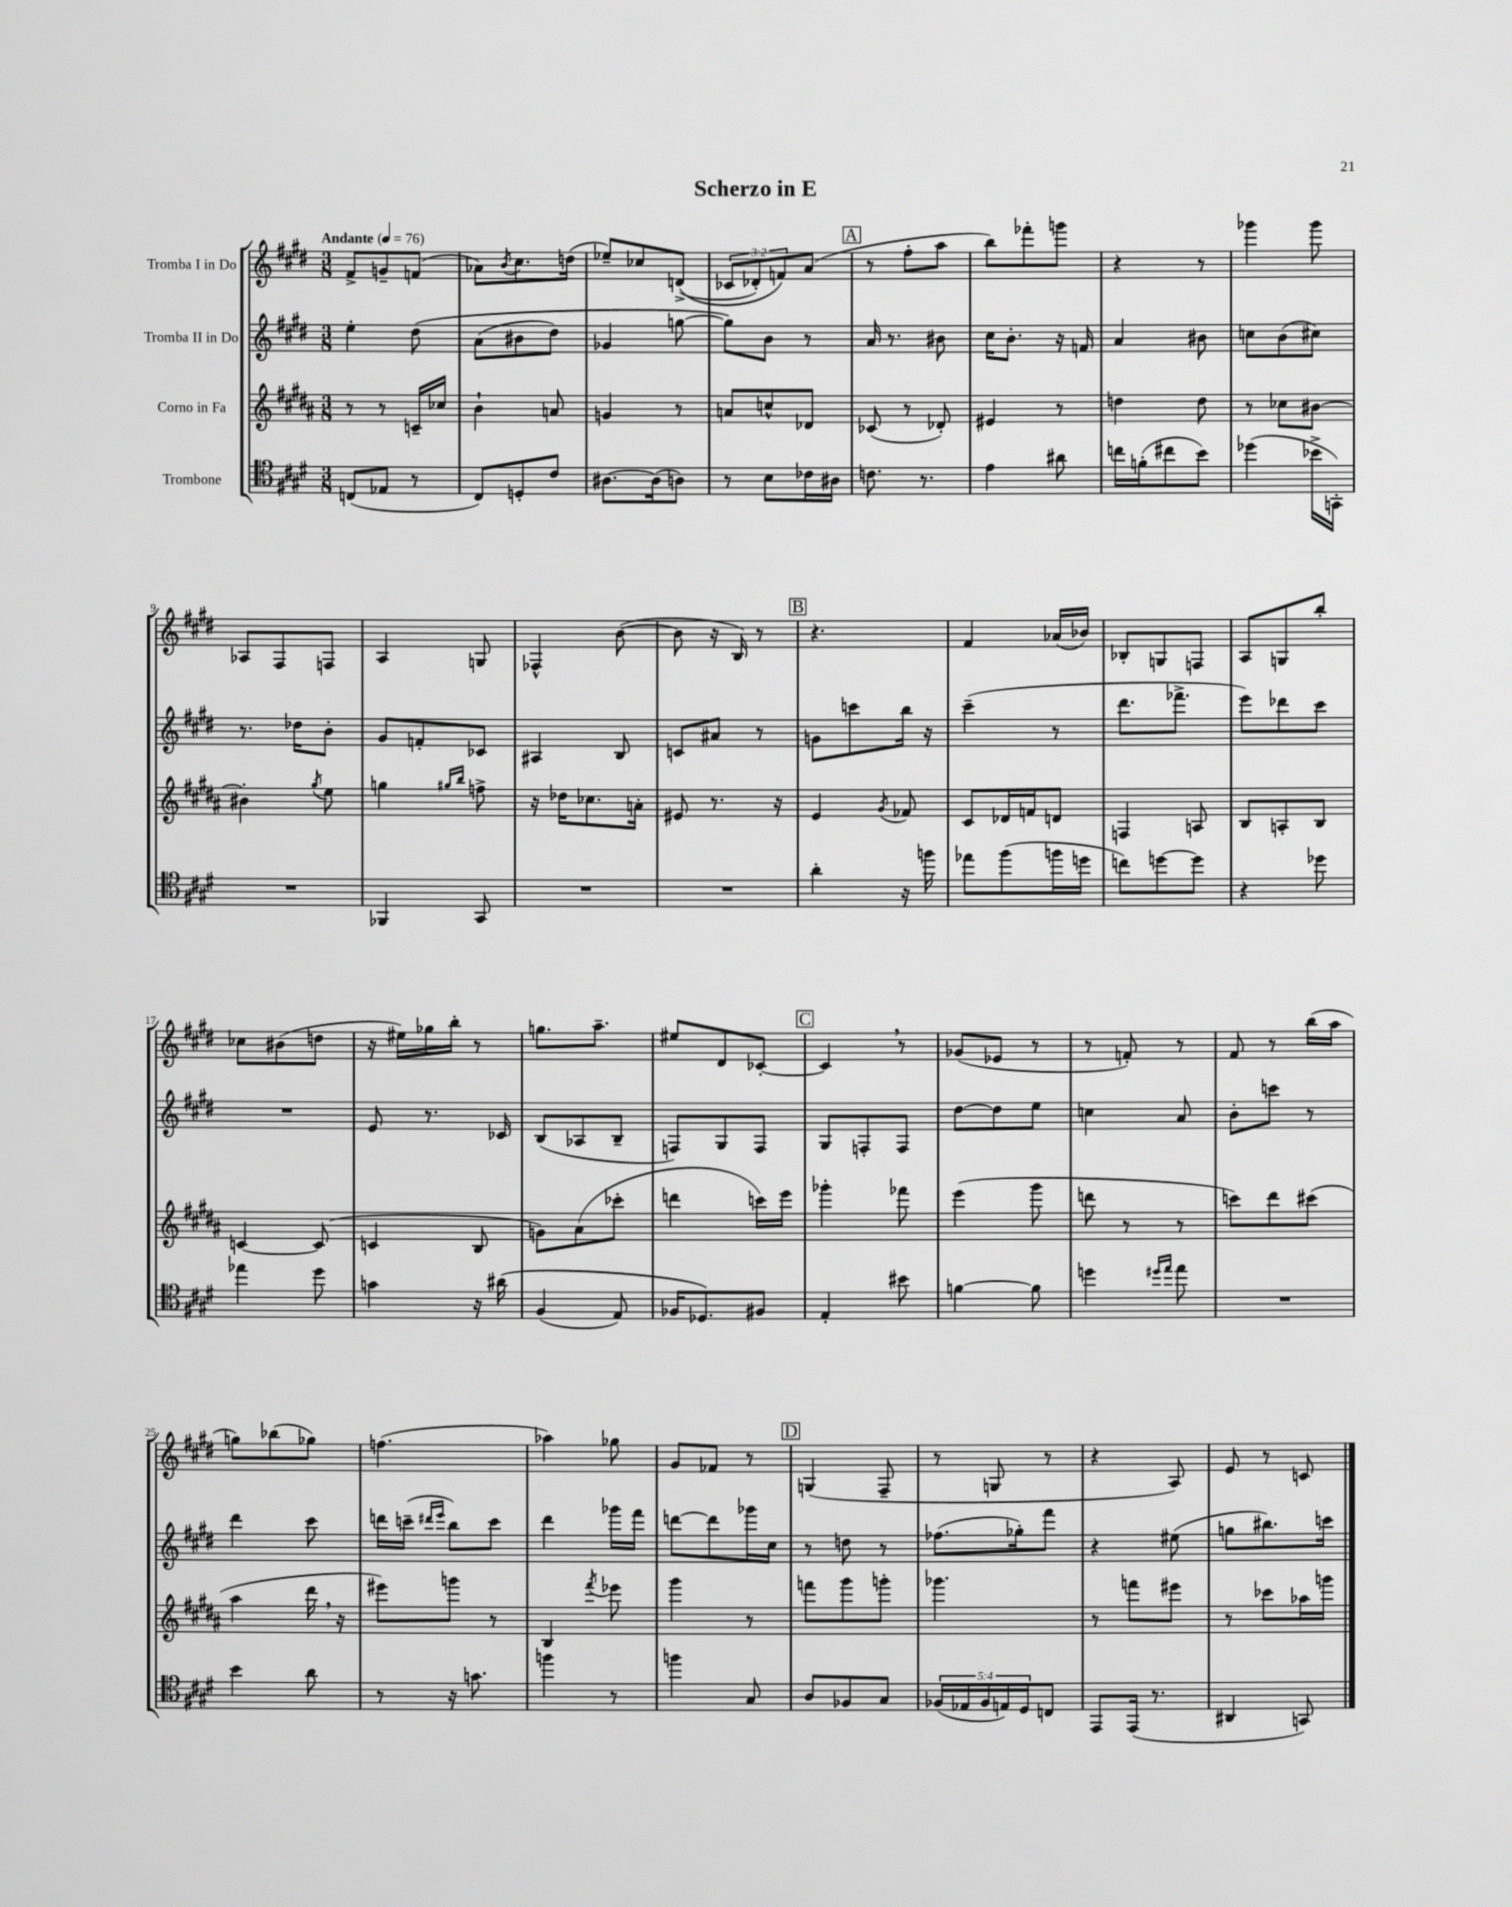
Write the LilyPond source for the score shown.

\header { title = "Scherzo in E" }
<<
\new StaffGroup <<
\new Staff = "s0" \with { instrumentName = "Tromba I in Do" } {
    \clef treble \key e \major \numericTimeSignature \time 3/8 \override Staff.TupletNumber.text = #tuplet-number::calc-fraction-text \tempo "Andante" 4 = 76
    fis'8-> g'8-- f'8( |
    aes'8) \acciaccatura { b'8 } cis''8. d''16( |
    ees''8--) ces''8 d'8->(\( |
    \tuplet 3/2 { ces'8 des'8-.) f'8\) } a'8( |
    \mark \markup { \box "A" } r8 fis''8-. a''8 |
    b''8) fes'''8-. g'''8 |
    r4 r8 |
    ges'''4 ges'''8 |
    aes8 fis8 f8 |
    a4 g8 |
    fes4-^ b'8~( |
    b'8 r16 b16) r8 |
    \mark \markup { \box "B" } r4. |
    fis'4 aes'16( bes'16) |
    bes8-. g8 f8 |
    a8 g8 b''8-. |
    ces''8 bis'8( d''8 |
    r16 eis''16) ges''16 b''16-. r8 |
    g''8. a''8.-- |
    eis''8 dis'8 ces'8~-. |
    \mark \markup { \box "C" } ces'4 \breathe r8 |
    ges'8( ees'8 r8 |
    r8 f'8-.) r8 |
    fis'8 r8 b''16( a''16 |
    g''8) bes''8( ges''8) |
    f''4.( |
    aes''4) ges''8 |
    gis'8 fes'8 r8 |
    \mark \markup { \box "D" } g4( fis8-- |
    r8 g8 r8 |
    r4 a8) |
    e'8 r8 c'8 \bar "|." |
}
\new Staff = "s1" \with { instrumentName = "Tromba II in Do" } {
    \clef treble \key e \major \numericTimeSignature \time 3/8
    e''4-. dis''8\( |
    a'8( bis'8 dis''8) |
    ges'4 g''8~ |
    g''8\) b'8 r8 |
    \mark \markup { \box "A" } a'16 r8. bis'8 |
    cis''16 b'8.-. r16 f'16 |
    a'4 bis'8 |
    c''8 b'8( cis''8) |
    r8. des''16 b'8-. |
    gis'8 f'8-. ces'8 |
    ais4 b8 |
    c'8 ais'8 r8 |
    \mark \markup { \box "B" } g'8 c'''8 b''16 r16 |
    cis'''4--( r8 |
    dis'''8. fes'''8.-> |
    e'''8) des'''8 cis'''8 |
    R4. |
    e'8 r8. ces'16 |
    b8( aes8 b8-- |
    f8) gis8 f8 |
    \mark \markup { \box "C" } gis8 f8-. f8 |
    dis''8~ dis''8 e''8 |
    c''4 a'8 |
    b'8-. c'''8 r8 |
    dis'''4 cis'''8 |
    d'''16 c'''16--( \grace { dis'''16 e'''16 } b''8) c'''8 |
    dis'''4 ges'''16 fis'''16 |
    d'''8~ d'''8 ges'''16 cis''16 |
    \mark \markup { \box "D" } r8 d''8 r8 |
    fes''8.( ges''16-.) fis'''8 |
    r4 eis''8( |
    g''8 bis''8.) c'''16 \bar "|." |
}
\new Staff = "s2" \with { instrumentName = "Corno in Fa" } {
    \clef treble \key b \major \numericTimeSignature \time 3/8
    r8 r8 c'16-- ces''16 |
    b'4-! a'8 |
    g'4 r8 |
    a'8 c''8-^ des'8 |
    \mark \markup { \box "A" } ces'8( r8 des'8-.) |
    eis'4 r8 |
    d''4 d''8 |
    r8 ces''8 bis'8~ |
    bis'4-. \acciaccatura { gis''8 } e''8 |
    g''4 \grace { gis''16 b''16 } f''8-> |
    r16 des''16 ces''8. a'16-. |
    eis'8 r8. r16 |
    \mark \markup { \box "B" } e'4 \acciaccatura { gis'8 } fes'8 |
    cis'8 des'16 f'16 d'8 |
    f4 a8 |
    b8 a8-. b8 |
    c'4~ c'8( |
    c'4 b8 |
    g'8) ais'8( ces'''8-. |
    d'''4 c'''16) e'''16 |
    \mark \markup { \box "C" } ges'''4-. fes'''8 |
    e'''4( gis'''8 |
    d'''8 r8 r8 |
    c'''8) dis'''8 cis'''8( |
    ais''4 dis'''16 \breathe r16 |
    eis'''8) g'''8 r8 |
    b4 \acciaccatura { fis'''8 } ees'''8 |
    gis'''4 r8 |
    \mark \markup { \box "D" } f'''8 gis'''8 g'''8-. |
    ges'''4. |
    r8 f'''8 eis'''8 |
    r8 ces'''8 aes''16 g'''16 \bar "|." |
}
\new Staff = "s3" \with { instrumentName = "Trombone" } {
    \clef tenor \key e \major \numericTimeSignature \time 3/8 \override Staff.TupletNumber.text = #tuplet-number::calc-fraction-text
    c8( ees8 r8 |
    cis8) d8-. cis'8 |
    ais8.~ ais16( a8) |
    r8 b8 ces'16 ais16 |
    \mark \markup { \box "A" } c'8. r8. |
    e'4 ais'8 |
    c''16 f'16-.( cis''8 b'8) |
    des''4( bes'16-> g,16-.) |
    R4. |
    fes,4 gis,8 |
    R4. |
    R4. |
    \mark \markup { \box "B" } a'4-. r16 f''16 |
    ees''8 fis''8( f''16 d''16 |
    c''8) d''8~ d''8 |
    r4 des''8 |
    ees''4 dis''8 |
    g'4 r16 ais'16\( |
    fis4( e8) |
    fes16 des8.\) fis8 |
    \mark \markup { \box "C" } e4-. bis'8 |
    f'4~ f'8 |
    d''4 \grace { dis''16 e''16 } e''8 |
    R4. |
    b'4 a'8 |
    r8 r16 g'8. |
    f''4 r8 |
    f''4 gis8 |
    \mark \markup { \box "D" } a8 fes8 gis8 |
    \tuplet 5/4 { fes16( ees16 fes16 e16) dis16 } c8 |
    e,8 e,16( r8. |
    ais,4 g,8) \bar "|." |
}
>>
>>
